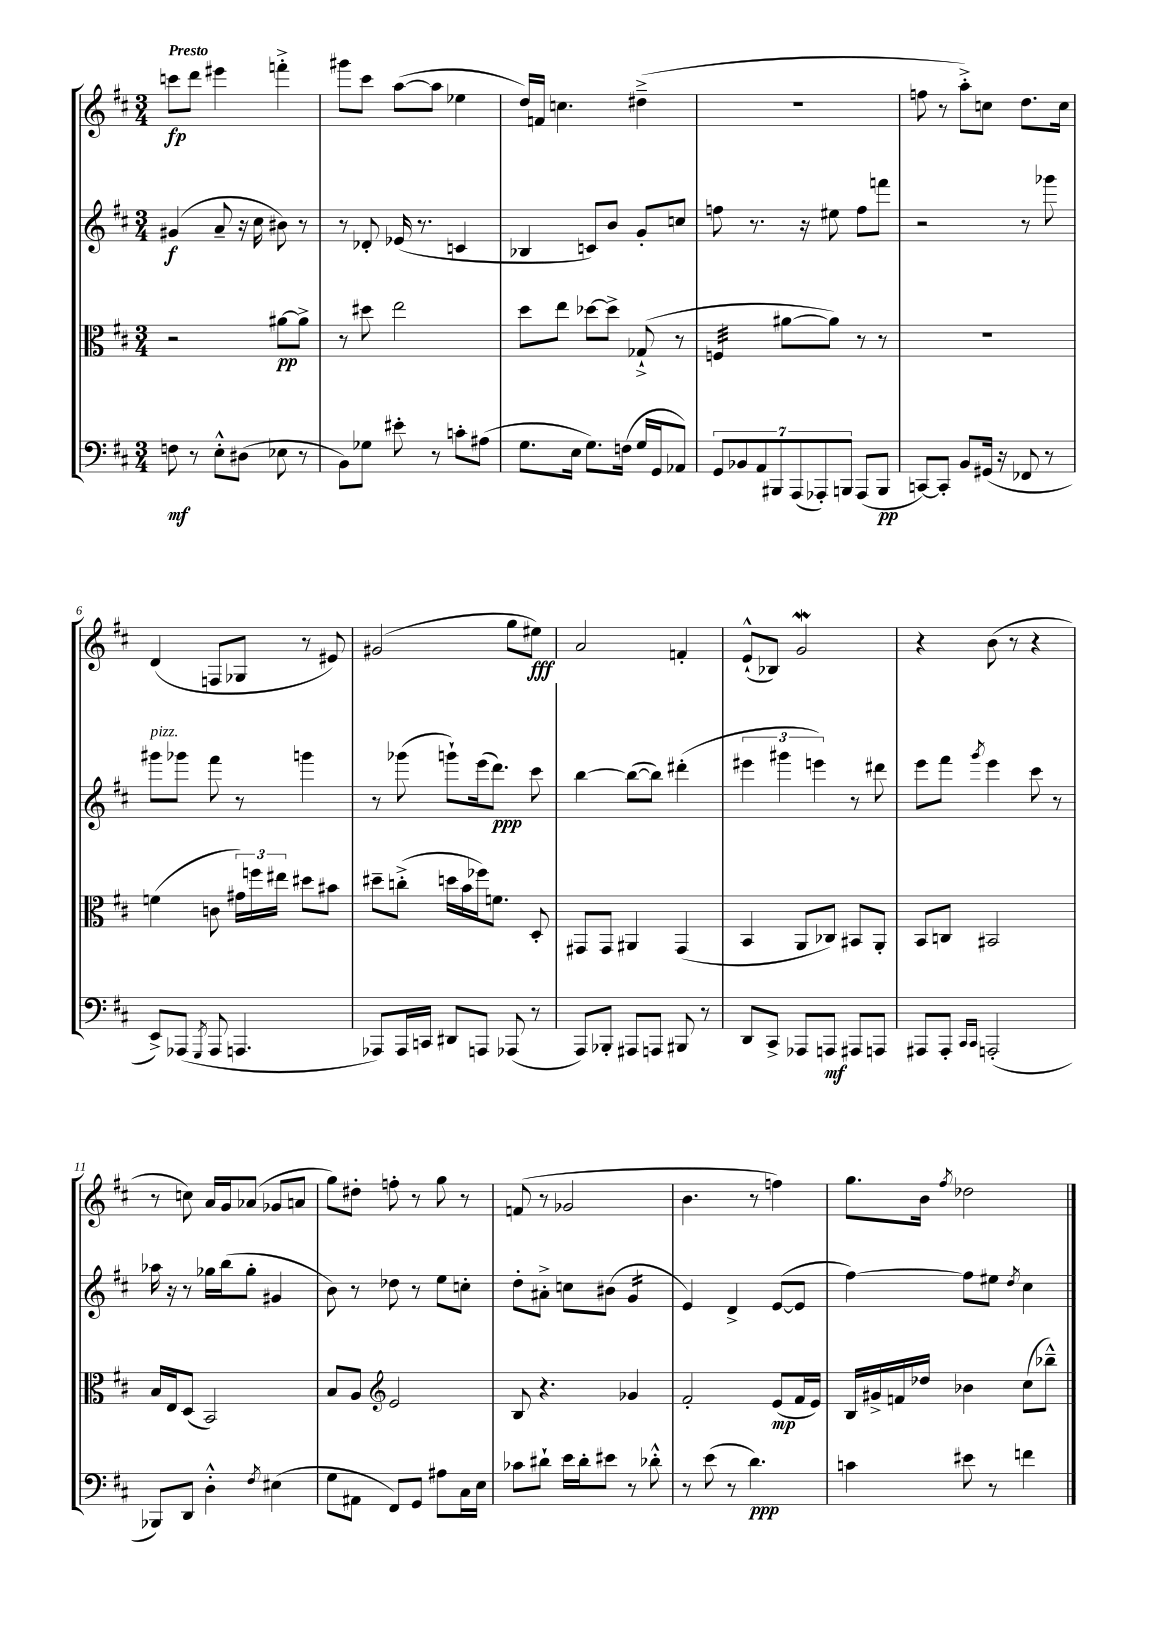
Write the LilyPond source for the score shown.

<<
\new StaffGroup <<
\new Staff = "s0" {
    \clef treble \key d \major \numericTimeSignature \time 3/4 \tempo "Presto"
    \autoBeamOff c'''8[\fp d'''8] eis'''4 f'''4-.-> |
    gis'''8[ cis'''8] a''8[~( a''8] ees''4 |
    d''16[) f'16] c''4. dis''4--->( |
    R2. |
    f''8 r8 a''8[-.->) c''8] d''8.[ c''16] |
    d'4( f8[ ges8] r8 eis'8) |
    gis'2( g''8[ eis''8]\fff) |
    a'2 f'4-. |
    e'8[-!-^( bes8]) g'2\mordent |
    r4 b'8( r8 r4 |
    r8 c''8) a'16[ g'16 aes'8]( ges'8[ a'8] |
    g''8[) dis''8]-. f''8-. r8 g''8 r8 |
    f'8( r8 ges'2 |
    b'4. r8 f''4) |
    g''8.[ b'16] \acciaccatura { fis''8 } des''2 \bar "|." |
}
\new Staff = "s1" {
    \clef treble \key d \major \numericTimeSignature \time 3/4
    \autoBeamOff gis'4\f( a'8-- r16 cis''16 bis'8) r8 |
    r8 des'8-. ees'16( r8. c'4 |
    bes4 c'8[) b'8] g'8[-. c''8] |
    f''8 r8. r16 eis''8 f''8[ f'''8] |
    r2 r8 ges'''8 |
    gis'''8[^\markup { \italic "pizz." } ges'''8] fis'''8 r8 g'''4 |
    r8 ges'''8( g'''8[-!) e'''16( d'''8.]\ppp) cis'''8 |
    b''4~ b''8[~( b''8]) dis'''4-.( |
    \tuplet 3/2 { eis'''4 gis'''4 e'''4) } r8 dis'''8 |
    e'''8[ fis'''8] \acciaccatura { g'''8 } e'''4 cis'''8 r8 |
    aes''16 r16 r8 ges''16[ b''16( ges''8]-. gis'4 |
    b'8) r8 des''8 r8 e''8[ c''8]-. |
    d''8[-. ais'8]-.-> c''8[ bis'8]( g'4:16 |
    e'4) d'4-> e'8[~( e'8] |
    fis''4~) fis''8[ eis''8] \acciaccatura { d''8 } cis''4 \bar "|." |
}
\new Staff = "s2" {
    \clef alto \key d \major \numericTimeSignature \time 3/4
    \autoBeamOff r2 ais'8[~\pp ais'8]-> |
    r8 dis''8 e''2 |
    d''8[ e''8] des''8[~ des''8]-> ges8-!->( r8 |
    f4:32 ais'8[~ ais'8]) r8 r8 |
    R2. |
    f'4( c'8 \tuplet 3/2 { gis'16[) f''16 eis''16] } dis''8[ bis'8] |
    dis''8[-- c''8]-.->( d''16[ b'16 fes''16) f'8.] d8-. |
    gis,8[ gis,8] ais,4 gis,4( |
    b,4 a,8[ ces8]) bis,8[ a,8]-. |
    b,8[ c8] bis,2 |
    b16[ e16 d8]( b,2) |
    b8[ a8] \clef treble e'2 |
    b8 r4. ges'4 |
    fis'2-. e'8[\mp( fis'16 e'16]) |
    b16[ gis'16-> f'16 des''16] bes'4 cis''8[( bes''8]---^) \bar "|." |
}
\new Staff = "s3" {
    \clef bass \key d \major \numericTimeSignature \time 3/4
    \autoBeamOff f8\mf r8 e8[-.-^ dis8]( ees8 r8 |
    b,8[) ges8] eis'8-. r8 c'8[-. ais8]( |
    g8.[ e16] g8.[) f16]( g16[ g,16 aes,8]) |
    \tuplet 7/4 { g,8[ bes,8 a,8 bis,,8 a,,8( aes,,8-.) b,,8] } aes,,8[( b,,8]\pp |
    c,8[~) c,8]-. b,8[ gis,16]( r16 fes,8 r8 |
    e,8[->) aes,,8]( \acciaccatura { g,,8 } aes,,8 a,,4. |
    aes,,8[) aes,,16 c,16] dis,8[ a,,8] aes,,8( r8 |
    a,,8[) bes,,8]-. ais,,8[ a,,8] bis,,8 r8 |
    d,8[ cis,8]-> aes,,8[ a,,8]\mf ais,,8[ a,,8] |
    ais,,8[ ais,,8]-. \grace { cis,16[ cis,16] } a,,2-.( |
    bes,,8[) d,8] d4-.-^ \acciaccatura { fis8 } eis4( |
    g8[ ais,8] fis,8[) g,8] ais8[ cis16 e16] |
    ces'8[ dis'8]-! e'16[ dis'16-. eis'8] r8 des'8-.-^ |
    r8 e'8( r8 d'4.\ppp) |
    c'4 eis'8 r8 f'4 \bar "|." |
}
>>
>>
